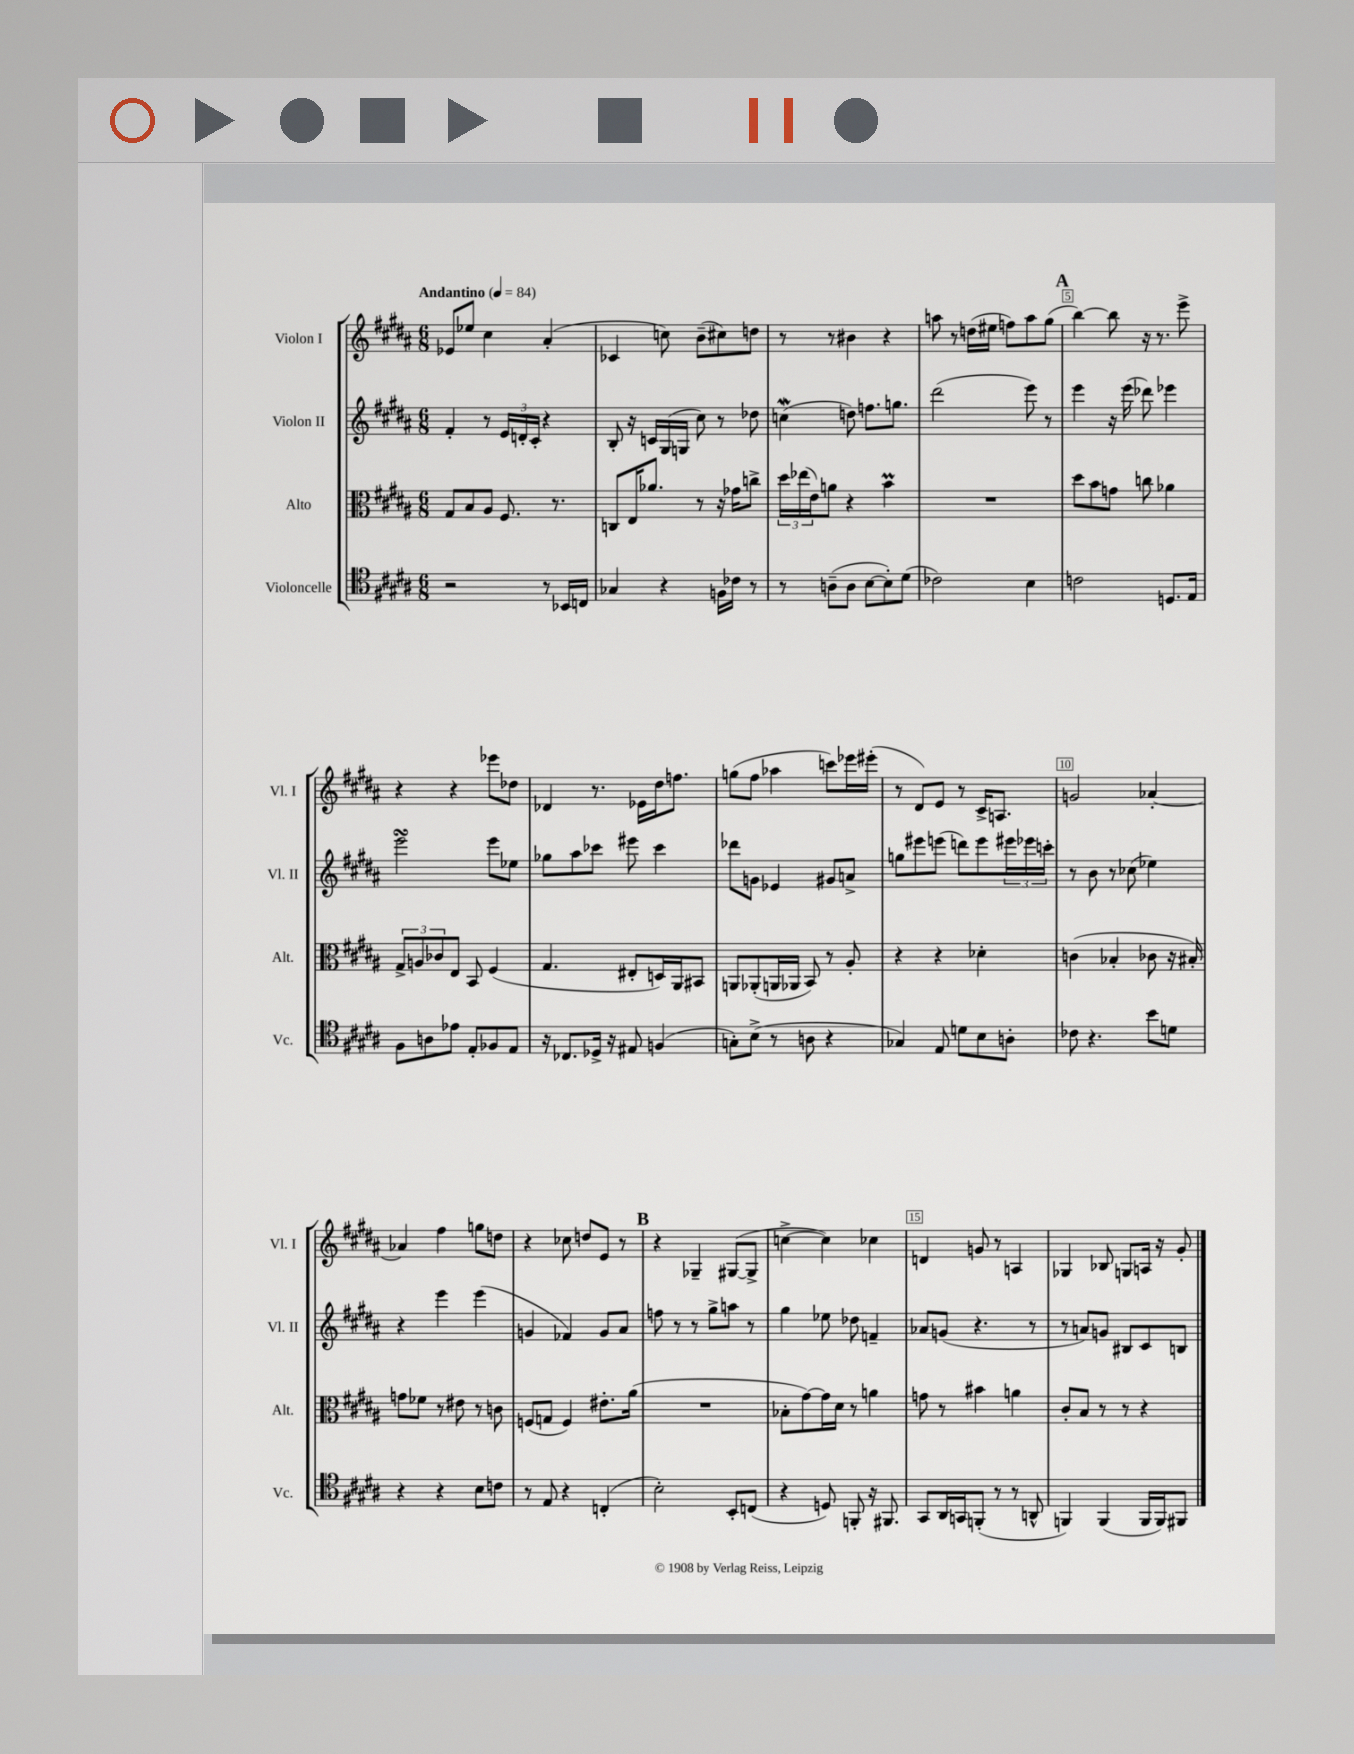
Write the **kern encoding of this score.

**kern	**kern	**kern	**kern
*part4	*part3	*part2	*part1
*staff4	*staff3	*staff2	*staff1
*I"Violoncelle	*I"Alto	*I"Violon II	*I"Violon I
*I'Vc.	*I'Alt.	*I'Vl. II	*I'Vl. I
*clefC4	*clefC3	*clefG2	*clefG2
*k[f#c#g#d#a#]	*k[f#c#g#d#a#]	*k[f#c#g#d#a#]	*k[f#c#g#d#a#]
*M6/8	*M6/8	*M6/8	*M6/8
*MM84	*MM84	*MM84	*MM84
=1	=1	=1	=1
!	!	!	!LO:TX:a:B:t=Andantino
2r	8G#/L	4f#'/	8e-X/L
.	8B/	.	8ee-X/J
.	8A#/J	8r	4cc#\
.	8.F#/	24e/LL	.
.	.	24dn'/	.
.	.	24c#'/JJ	.
8r	.	4r	(4a#'/
.	8.r	.	.
16BB-X/LL	.	.	.
16Cn/JJ	.	.	.
=2	=2	=2	=2
4G-X/	8Cn/L	8B'/	4c-X/
.	16E/K	16r	.
.	8.a-X/J	16cn/LL	.
4r	.	(16G#/	8ccn\)
.	.	16Gn/JJ	.
.	8r	8cc#\)	(8b~\L
16Fn\LL	16r	8r	8cc#X\)
16c-X\JJ	16g-X\KL	.	.
8r	8ccn^\J	8dd-X\	8ddn\J
=3	=3	=3	=3
8r	24dd#\LL	(4ccnw\	8r
.	(24ee-X\	.	.
.	24e\J)	.	.
(8An~\L	8an\J	.	8r
8A\J	4r	8ddn\)	4b#X\
[8B\L	.	8.ffn\L	.
8B'\])	4bM\	.	4r
.	.	8.ggn\J	.
(8d#\J	.	.	.
=4	=4	=4	=4
2c-X\)	2.r	(2ddd#\	8aan\
.	.	.	8r
.	.	.	(16ddn\LL
.	.	.	16ee#X\JJ
.	.	.	8ffn\L)
4B\	.	8eee\)	8aa\
.	.	8r	(8gg#\J
!!LO:REH:place=s1:t=A
=5	=5	=5	=5
2cn\	8dd#\L	4eee\	[4bb\)
.	8b\	.	.
.	8gn\J	16r	8bb\]
.	.	(16eee\	.
.	8ccn\	8ddd-X\)	16r
.	.	.	8.r
8.Dn/L	4a-X\	4eee-X\	.
.	.	.	8eee^\
16E/Jk	.	.	.
!!LO:LB:g=z
=6	=6	=6	=6
8F#\L	12G#^/L	2eeesSSs\	4r
.	12An/	.	.
8An\	.	.	.
.	12c-X/	.	.
8e-X\J	8E/J	.	4r
8E'/L	8BB/	.	.
8F-X/	(4F#/	8eee\L	8eee-X\L
8E/J	.	8ee-X\J	8dd-X\J
=7	=7	=7	=7
16r	4.G#/	8gg-X\L	4d-X/
8.C-X/L	.	.	.
.	.	8aa#\	.
16D-X^/Jk	.	8ccc-X\J	8.r
16r	.	.	.
8E#X/	8E#X'/L	8eee#X\	.
.	.	.	16e-X\LL
(4Fn/	16Dn/L)	4ccc-\	16dd#\J
.	16AA#/J	.	8.ffn\J
.	8BB#X/J	.	.
=8	=8	=8	=8
8Gn'\L)	8AAn/L	8ddd-X\L	(8ggn\L
(8B^\J	(8AA-X'/	8gn\J	8ff#\J
8r	16AAn/L	4e-X/	4aa-X\
.	16AA-X/JJ	.	.
8An\	8BB/)	.	.
4r	8r	8g#X/L	8cccn\L)
.	8A#'/	8an^/J	16eee-X\L
.	.	.	(16eee#X'\JJ
=9	=9	=9	=9
4G-X/)	4r	8ggn\L	8r
.	.	8eee#X\	8d#/L)
8E/	4r	(8eeen\J	8e/J
8dn\L	.	8dddn\L)	8r
8B\	4d-X'\	8eee\	16c#^/KL
.	.	.	8.An/J
8An'\J	.	24eee#X\L	.
.	.	24eee-X\	.
.	.	24cccn'\JJ	.
=10	=10	=10	=10
8c-X\	(4cn\	8r	2gn/
4.r	.	8b\	.
.	4B-X'/	8r	.
.	.	(8cc-X\	.
8b\L	8c-X\	4ee-X\)	[4a-X'/
8dn\J	16r	.	.
.	16B#X'/)	.	.
!!LO:LB:g=z
=11	=11	=11	=11
4r	8gn\L	4r	4a-X/]
.	8f-X\J	.	.
4r	8r	4eee\	4ff#\
.	8e#X\	.	.
8B\L	8r	(4eee\	8ggn\L
8cn\J	8cn\	.	8ddn\J
=12	=12	=12	=12
8r	(8Fn/L	4gn/	4r
8E/	8Gn/J	.	.
4r	4F/)	4f-X/)	8cc-X\
.	.	.	8ddn/L
(4Cn'/	8.e#X'\L	8g/L	8e/J
.	.	8a#/J	8r
.	(16a#\Jk	.	.
!!LO:REH:place=s1:t=B
=13	=13	=13	=13
2B'\)	2.r	8ffn\	4r
.	.	8r	.
.	.	8r	4G-X~/
.	.	8gg#^\L	.
8BB'/L	.	8aan\J	([8G#X/L
(8Cn/J	.	8r	8G#^/J]
=14	=14	=14	=14
4r	8B-X'\L	4gg#\	[4ccn^\
.	[8g#\)	.	.
8Dn/)	16g#\L]	8ee-X\	4cc\])
.	16d#\JJ	.	.
8FFn'/	8r	8dd-X\	.
16r	4an\	4fn~/	4cc-X\
8.FF#X/	.	.	.
=15	=15	=15	=15
8GG#/L	8gn\	8a-X/L	4dn/
16AA#/L	8r	(8gn/J	.
16GGn/J	.	.	.
(8FFn'/J	4b#X\	4.r	8gn/
8r	.	.	8r
8r	4an\	.	4An/
8AAn^^/	.	8r	.
=16	=16	=16	=16
4FFn/)	8c#'/L	8r	4G-X/
.	8B/J	8an/L)	.
(4FF/	8r	8gn/J	8B-X/
.	8r	8B#X/L	8Gn/L
16FF/LL	4r	8c#/	16An/Jk
16FF/J)	.	.	16r
8FF#X/J	.	8Bn/J	8g#'/
==	==	==	==
*-	*-	*-	*-
